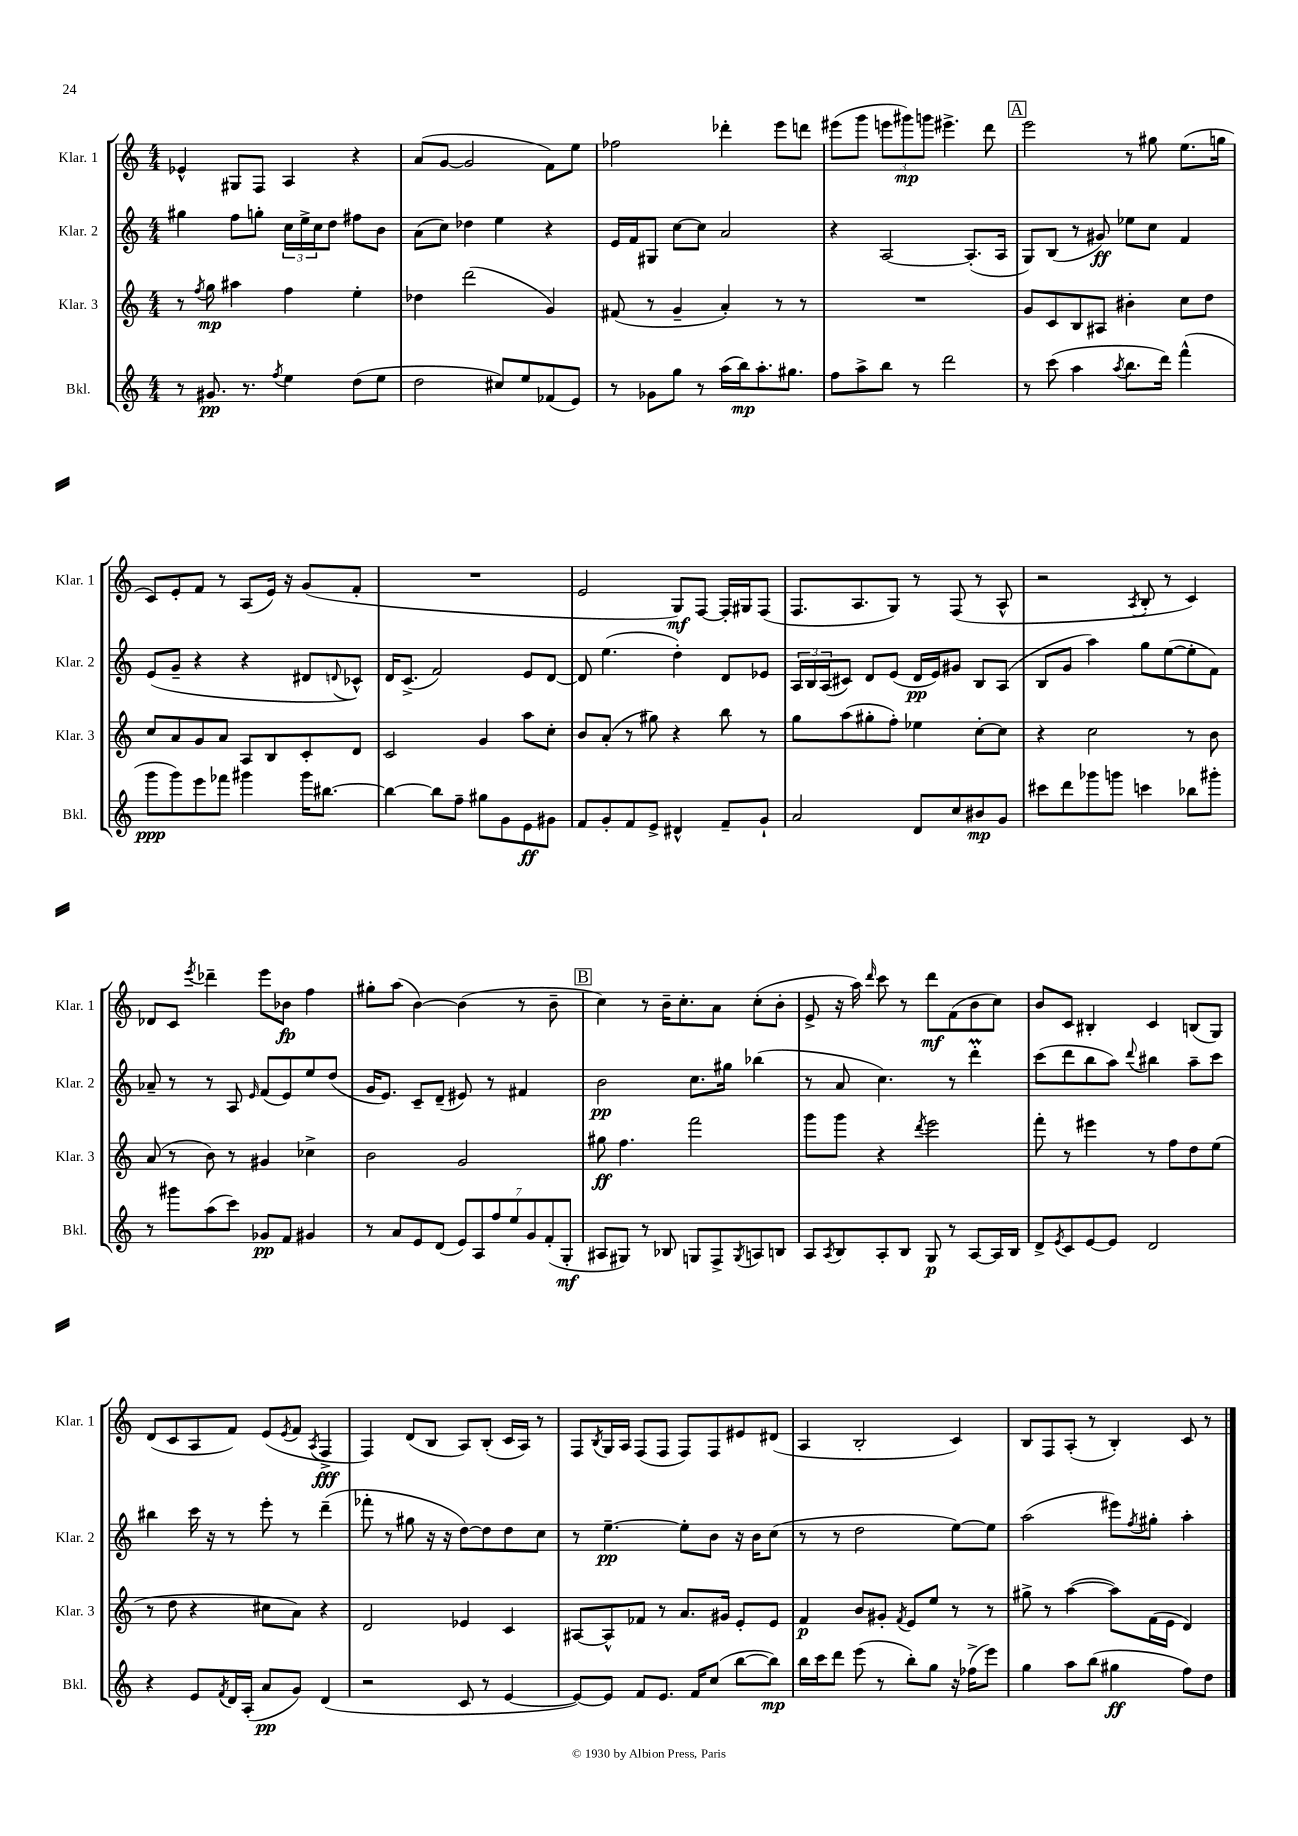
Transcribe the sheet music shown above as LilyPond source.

<<
\new StaffGroup <<
\new Staff = "s0" \with { instrumentName = "Klar. 1" shortInstrumentName = "Klar. 1" } {
    \clef treble \key c \major \numericTimeSignature \time 4/4
    ees'4-^ gis8 f8 a4 r4 |
    a'8( g'8~ g'2 f'8) e''8 |
    fes''2 des'''4-. e'''8 d'''8 |
    eis'''8( g'''8 \tuplet 3/2 { e'''8 gis'''8\mp) g'''8 } eis'''4.-> d'''8 |
    \mark \markup { \box "A" } e'''2 r8 gis''8 e''8.( g''16 |
    c'8) e'8-. f'8 r8 a8( e'16) r16 g'8( f'8-. |
    R1 |
    e'2 g8\mf) f8~ f16-. gis16 f8( |
    f8. a8. g8) r8 f8( r8 a8-^ |
    r2 \acciaccatura { a8 } b8-. r8 c'4) |
    des'8 c'8 \acciaccatura { e'''8 } des'''4-- e'''8 bes'8\fp f''4 |
    gis''8-. a''8( b'4~) b'4( r8 b'8-- |
    \mark \markup { \box "B" } c''4) r8 b'16-- c''8.-. a'8 c''8-.( b'8-. |
    e'8-> r16 a''16) \grace { d'''16 } c'''8 r8 d'''8\mf f'8( b'8 c''8) |
    b'8 c'8 bis4-. c'4 b8( g8) |
    d'8( c'8 a8 f'8) e'8( \acciaccatura { e'8 } f'8 \acciaccatura { a8 } f4->\fff |
    f4) d'8( b8 a8) b8-.( c'16 a16) r8 |
    f8 \acciaccatura { b8 } g16 a16 f8( f8 f8) f8 eis'8 dis'8( |
    a4 b2-. c'4) |
    b8 f8 a8-.( r8 b4-.) c'8 r8 \bar "|." |
}
\new Staff = "s1" \with { instrumentName = "Klar. 2" shortInstrumentName = "Klar. 2" } {
    \clef treble \key c \major \numericTimeSignature \time 4/4
    gis''4 f''8 g''8-. \tuplet 3/2 { c''16 e''16-> c''16 } d''8 fis''8 b'8 |
    a'8( c''8) des''4 e''4 r4 |
    e'16 f'16 gis8 c''8~ c''8 a'2 |
    r4 a2~ a8.-.( a16 |
    \mark \markup { \box "A" } g8) b8( r8 gis'8\ff) ees''8 c''8 f'4 |
    e'8( g'8-- r4 r4 dis'8 \appoggiatura { d'8 } ces'8-^) |
    d'16 c'8.->( f'2) e'8 d'8~ |
    d'8 e''4.( d''4-.) d'8 ees'8 |
    \tuplet 3/2 { a16 b16 a16( } cis'8) d'8 e'8( d'16\pp e'16) gis'8 b8 a8( |
    b8 g'8 a''4) g''8 e''8~( e''8-. f'8) |
    aes'8-- r8 r8 a8 \grace { e'16 } f'8( e'8) e''8 d''8( |
    g'16 e'8.) c'8-- d'8--( eis'8) r8 fis'4 |
    \mark \markup { \box "B" } b'2\pp c''8. gis''16 bes''4( |
    r8 a'8 c''4.) r8 d'''4-.\prall |
    c'''8( d'''8 b''8 a''8) \appoggiatura { d'''8 } bis''4 a''8-- c'''8 |
    bis''4 c'''16 r16 r8 e'''8-. r8 d'''4--( |
    fes'''8-. r8 gis''8 r16 r16 d''8~) d''8 d''8 c''8 |
    r8 e''4.~--\pp e''8-. b'8 r16 b'16 c''8( |
    r8 r8 d''2 e''8~) e''8 |
    a''2( eis'''8) \acciaccatura { f''8 } gis''8-. a''4-. \bar "|." |
}
\new Staff = "s2" \with { instrumentName = "Klar. 3" shortInstrumentName = "Klar. 3" } {
    \clef treble \key c \major \numericTimeSignature \time 4/4
    r8 \acciaccatura { f''8 } g''8\mp ais''4 f''4 e''4-. |
    des''4 d'''2( g'4) |
    fis'8( r8 g'4-- a'4-.) r8 r8 |
    R1 |
    \mark \markup { \box "A" } g'8 c'8 b8 ais8 bis'4-. c''8 d''8 |
    c''8 a'8 g'8 a'8 a8 b8 c'8-. d'8 |
    c'2 g'4 a''8 c''8-. |
    b'8 a'8-.( r8 gis''8) r4 b''8 r8 |
    g''8 a''8( gis''8-. f''8-.) ees''4 c''8~-. c''8 |
    r4 c''2 r8 b'8 |
    a'8( r8 b'8) r8 gis'4 ces''4-> |
    b'2 g'2 |
    \mark \markup { \box "B" } gis''8\ff f''4. f'''2 |
    g'''8 g'''8 r4 \acciaccatura { d'''8 } e'''2 |
    f'''8-. r8 eis'''4 r8 f''8 d''8 e''8( |
    r8 d''8 r4 cis''8 a'8) r4 |
    d'2 ees'4 c'4 |
    ais8~ ais8-^ fes'8 r8 a'8. gis'16 e'8-. e'8 |
    f'4\p b'8 gis'8-. \acciaccatura { f'8 } e'8 e''8 r8 r8 |
    gis''8-> r8 a''4~( a''8) f'16( e'16 d'4) \bar "|." |
}
\new Staff = "s3" \with { instrumentName = "Bkl." shortInstrumentName = "Bkl." } {
    \clef treble \key c \major \numericTimeSignature \time 4/4
    r8 gis'8.\pp r8. \acciaccatura { f''8 } e''4 d''8( e''8 |
    d''2 cis''8) e''8 fes'8( e'8) |
    r8 ges'8 g''8 r8 a''16( b''16\mp) a''8.-. gis''8. |
    f''8 a''8-> b''8 r8 d'''2 |
    \mark \markup { \box "A" } r8 c'''8( a''4 \acciaccatura { a''8 } b''8. d'''16) f'''4-^( |
    g'''8\ppp g'''8) e'''8 fes'''8 gis'''4 gis'''16 bis''8.~ |
    bis''4~ bis''8 f''8-- gis''8 g'8 e'8\ff gis'8 |
    f'8 g'8-. f'8 e'8-> dis'4-^ f'8-- g'8-! |
    a'2 d'8 c''8 bis'8\mp g'8 |
    cis'''8 d'''8 ges'''8 g'''8 c'''4 bes''8 gis'''8-. |
    r8 gis'''8 a''8( c'''8) ges'8\pp f'8 gis'4 |
    r8 a'8 e'8 d'8( \tuplet 7/4 { e'8) a8 f''8 e''8 g'8 f'8-.( g8-.\mf } |
    \mark \markup { \box "B" } ais8 gis8) r8 bes8 g8 f8-> \acciaccatura { g8 } a8 b8 |
    a8 \acciaccatura { a8 } b8 a8-. b8 g8\p r8 a8~ a16 b16 |
    d'8-> \acciaccatura { e'8 } c'8 e'8~ e'8 d'2 |
    r4 e'8 \acciaccatura { f'8 } d'16 a16-.( a'8\pp g'8) d'4( |
    r2 c'8 r8 e'4~ |
    e'8~) e'8 f'8 e'8. f'16 c''8( b''8~ b''8\mp) |
    b''16 c'''16 d'''8 e'''8( r8 b''8-.) g''8 r16 fes''16->( e'''8) |
    g''4 a''8 b''8( gis''4\ff f''8) d''8 \bar "|." |
}
>>
>>
\layout { \context { \Score \remove "Bar_number_engraver" } }
